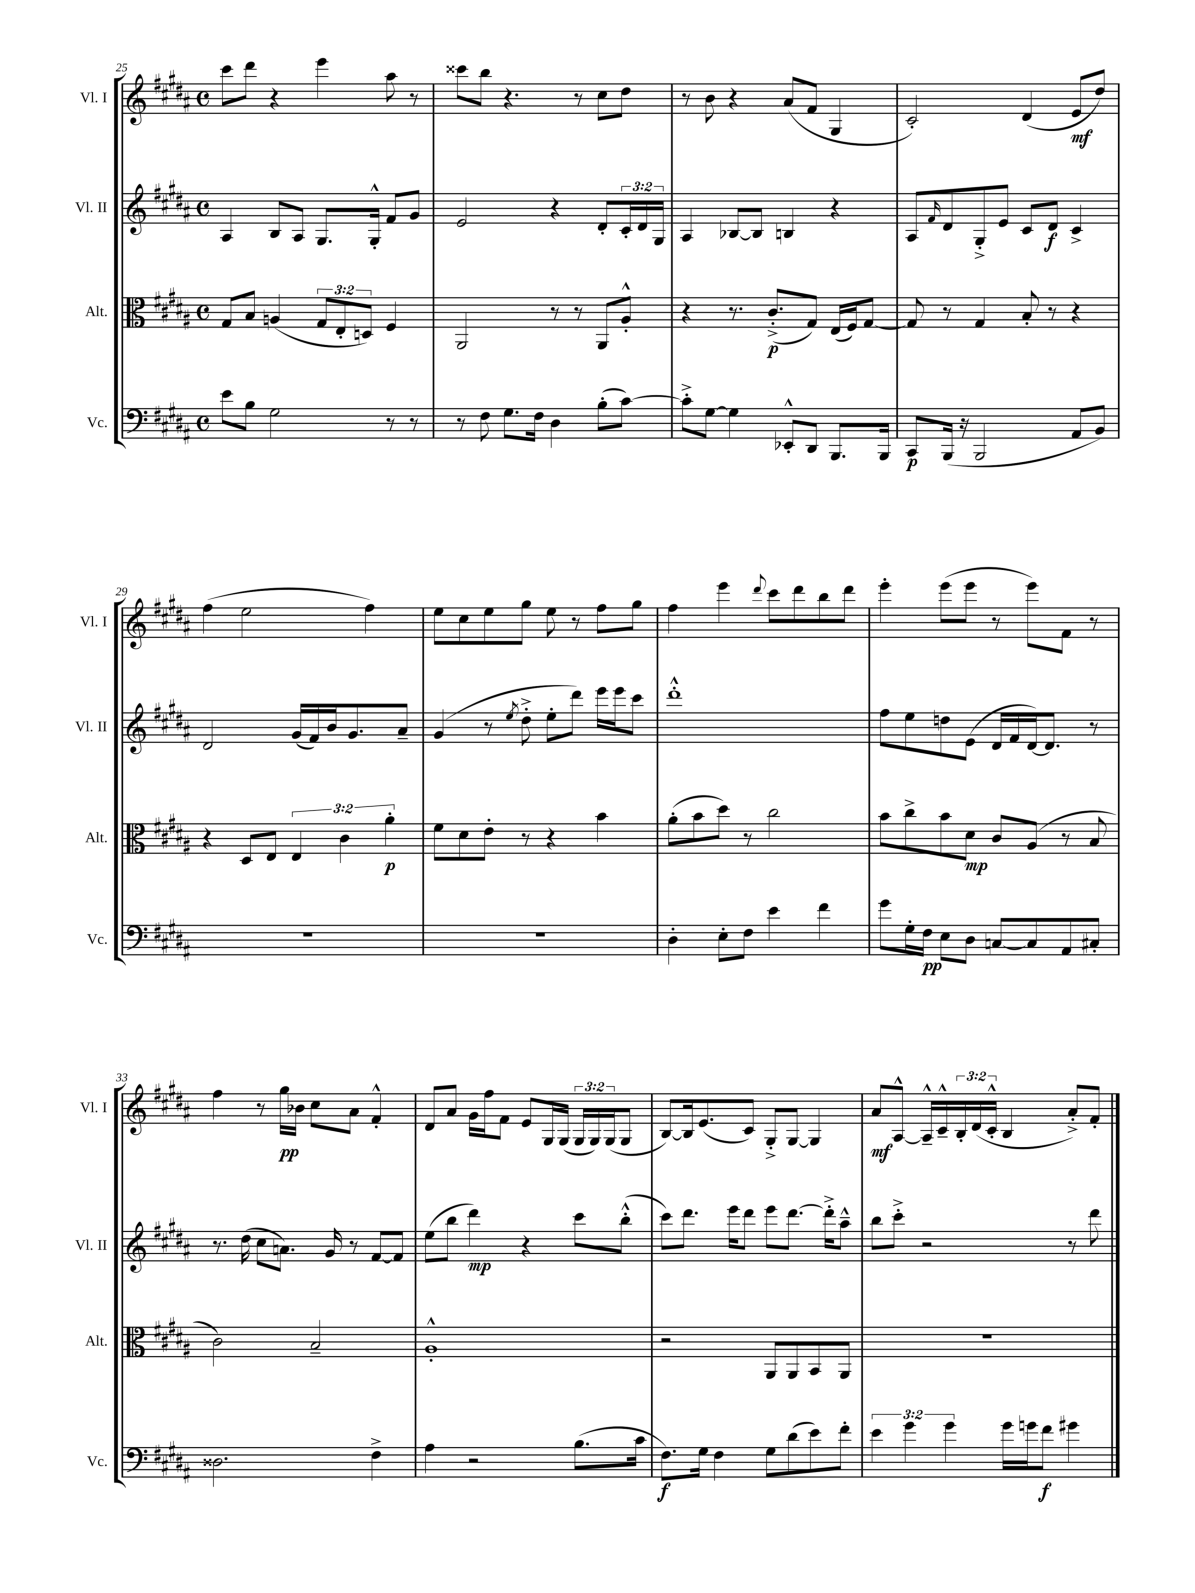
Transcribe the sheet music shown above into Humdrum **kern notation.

**kern	**kern	**kern	**kern
*staff4	*staff3	*staff2	*staff1
*clefF4	*clefC3	*clefG2	*clefG2
*k[f#c#g#d#a#]	*k[f#c#g#d#a#]	*k[f#c#g#d#a#]	*k[f#c#g#d#a#]
*M4/4	*M4/4	*M4/4	*M4/4
*met(c)	*met(c)	*met(c)	*met(c)
8e	8G#	4A#	8ccc#
8B	8B	.	8ddd#
2G#	(4A	8B	4r
.	.	8A#	.
.	12G#	8.G#	4eee
.	12E'	.	.
.	12D)	.	.
.	.	16G#'^^	.
8r	4F#	8f#	8aa#
8r	.	8g#	8r
=	=	=	=
8r	2AA#	2e	8ccc##
8F#	.	.	8bb
8.G#	.	.	4.r
16F#	.	.	.
4D#	8r	4r	.
.	8r	.	8r
(8B'	8AA#	8d#'	8cc#
[8c#)	8A#'^^	24c#'	8dd#
.	.	24d#	.
.	.	24G#	.
=	=	=	=
8c#'^]	4r	4A#	8r
[8G#	.	.	8b
4G#]	8.r	[8B-	4r
.	.	8B-]	.
.	(8.c#'^	.	.
8EE-'^^	.	4B	(8a#
8DD#	8G#)	.	8f#
8.BBB	(16E	4r	4G#
.	16F#)	.	.
.	[8G#	.	.
16BBB	.	.	.
=	=	=	=
8CC#	8G#]	8A#	2c#')
.	.	16qqf#	.
(16BBB	8r	8d#	.
16r	.	.	.
2BBB	4G#	8G#'^	.
.	.	8e	.
.	8B'	8c#	(4d#
.	8r	8d#	.
8AA#	4r	4c#^	8e
8BB)	.	.	8dd#)
=	=	=	=
1r	4r	2d#	(4ff#
.	8D#	.	2ee
.	8E	.	.
.	6E	(16g#	.
.	.	16f#)	.
.	.	16b	.
.	6c#	.	.
.	.	8.g#	.
.	.	.	4ff#)
.	6a#'	.	.
.	.	8a#~	.
=	=	=	=
1r	8f#	(4g#	8ee
.	8d#	.	8cc#
.	8e'	8r	8ee
.	.	8qee	.
.	8r	8dd#'^	8gg#
.	4r	8ee'	8ee
.	.	8ddd#)	8r
.	4b	16eee	8ff#
.	.	16eee	.
.	.	8ccc#	8gg#
=	=	=	=
4D#'	(8a#'	1ddd#'^^	4ff#
.	8b	.	.
8E'	8dd#)	.	4eee
8F#	8r	.	.
.	.	.	8qqddd#
4e	2cc#	.	8ccc#
.	.	.	8ddd#
4f#	.	.	8bb
.	.	.	8ddd#
=	=	=	=
8g#	8b	8ff#	4eee'
16G#'	8cc#^	8ee	.
16F#	.	.	.
8E	8b	8dd	(8eee
8D#	8d#	(8e	8eee
[8C	8c#	16d#	8r
.	.	16f#	.
8C]	(8A#	[16d#)	8eee)
.	.	8.d#]	.
8AA#	8r	.	8f#
8C#'	8B	8r	8r
=	=	=	=
2.D##	2c#)	8.r	4ff#
.	.	(16dd#	.
.	.	8cc#	8r
.	.	8.a)	16gg#
.	.	.	16b-
.	2B~	.	8cc#
.	.	16g#	.
.	.	8r	8a#
4F#^	.	[8f#	4f#'^^
.	.	8f#]	.
=	=	=	=
4A#	1A#'^^	(8ee	8d#
.	.	8bb	8a#
2r	.	4ddd#)	16g#
.	.	.	16ff#
.	.	.	8f#
.	.	4r	8e
.	.	.	16G#
.	.	.	(16G#
(8.B	.	8ccc#	24G#
.	.	.	24G#)
.	.	.	(24G#
.	.	(8bb'^^	8G#
16c#	.	.	.
=	=	=	=
8.F#)	2r	8ccc#)	[8B)
.	.	8.ddd#	16B]
16G#	.	.	(8.e
4F#	.	.	.
.	.	16eee	.
.	.	8ddd#	8c#)
8G#	8AA#	8eee	8G#'^
(8d#	8AA#	[8.ddd#	[8G#
8e)	8BB	.	4G#]
.	.	16ddd#'^]	.
8f#'	8AA#	8aa#~^^	.
=	=	=	=
6e	1r	8bb	8a#
.	.	8ccc#'^	[8A#^^
6g#	.	.	.
.	.	2r	16A#~^^]
.	.	.	16c#~^^
6g#	.	.	.
.	.	.	24B'
.	.	.	(24d#
.	.	.	24c#'^^
16g#	.	.	4B
16g	.	.	.
8f#	.	.	.
4g#	.	8r	8a#'^)
.	.	8ddd#	8f#'
==	==	==	==
*-	*-	*-	*-
